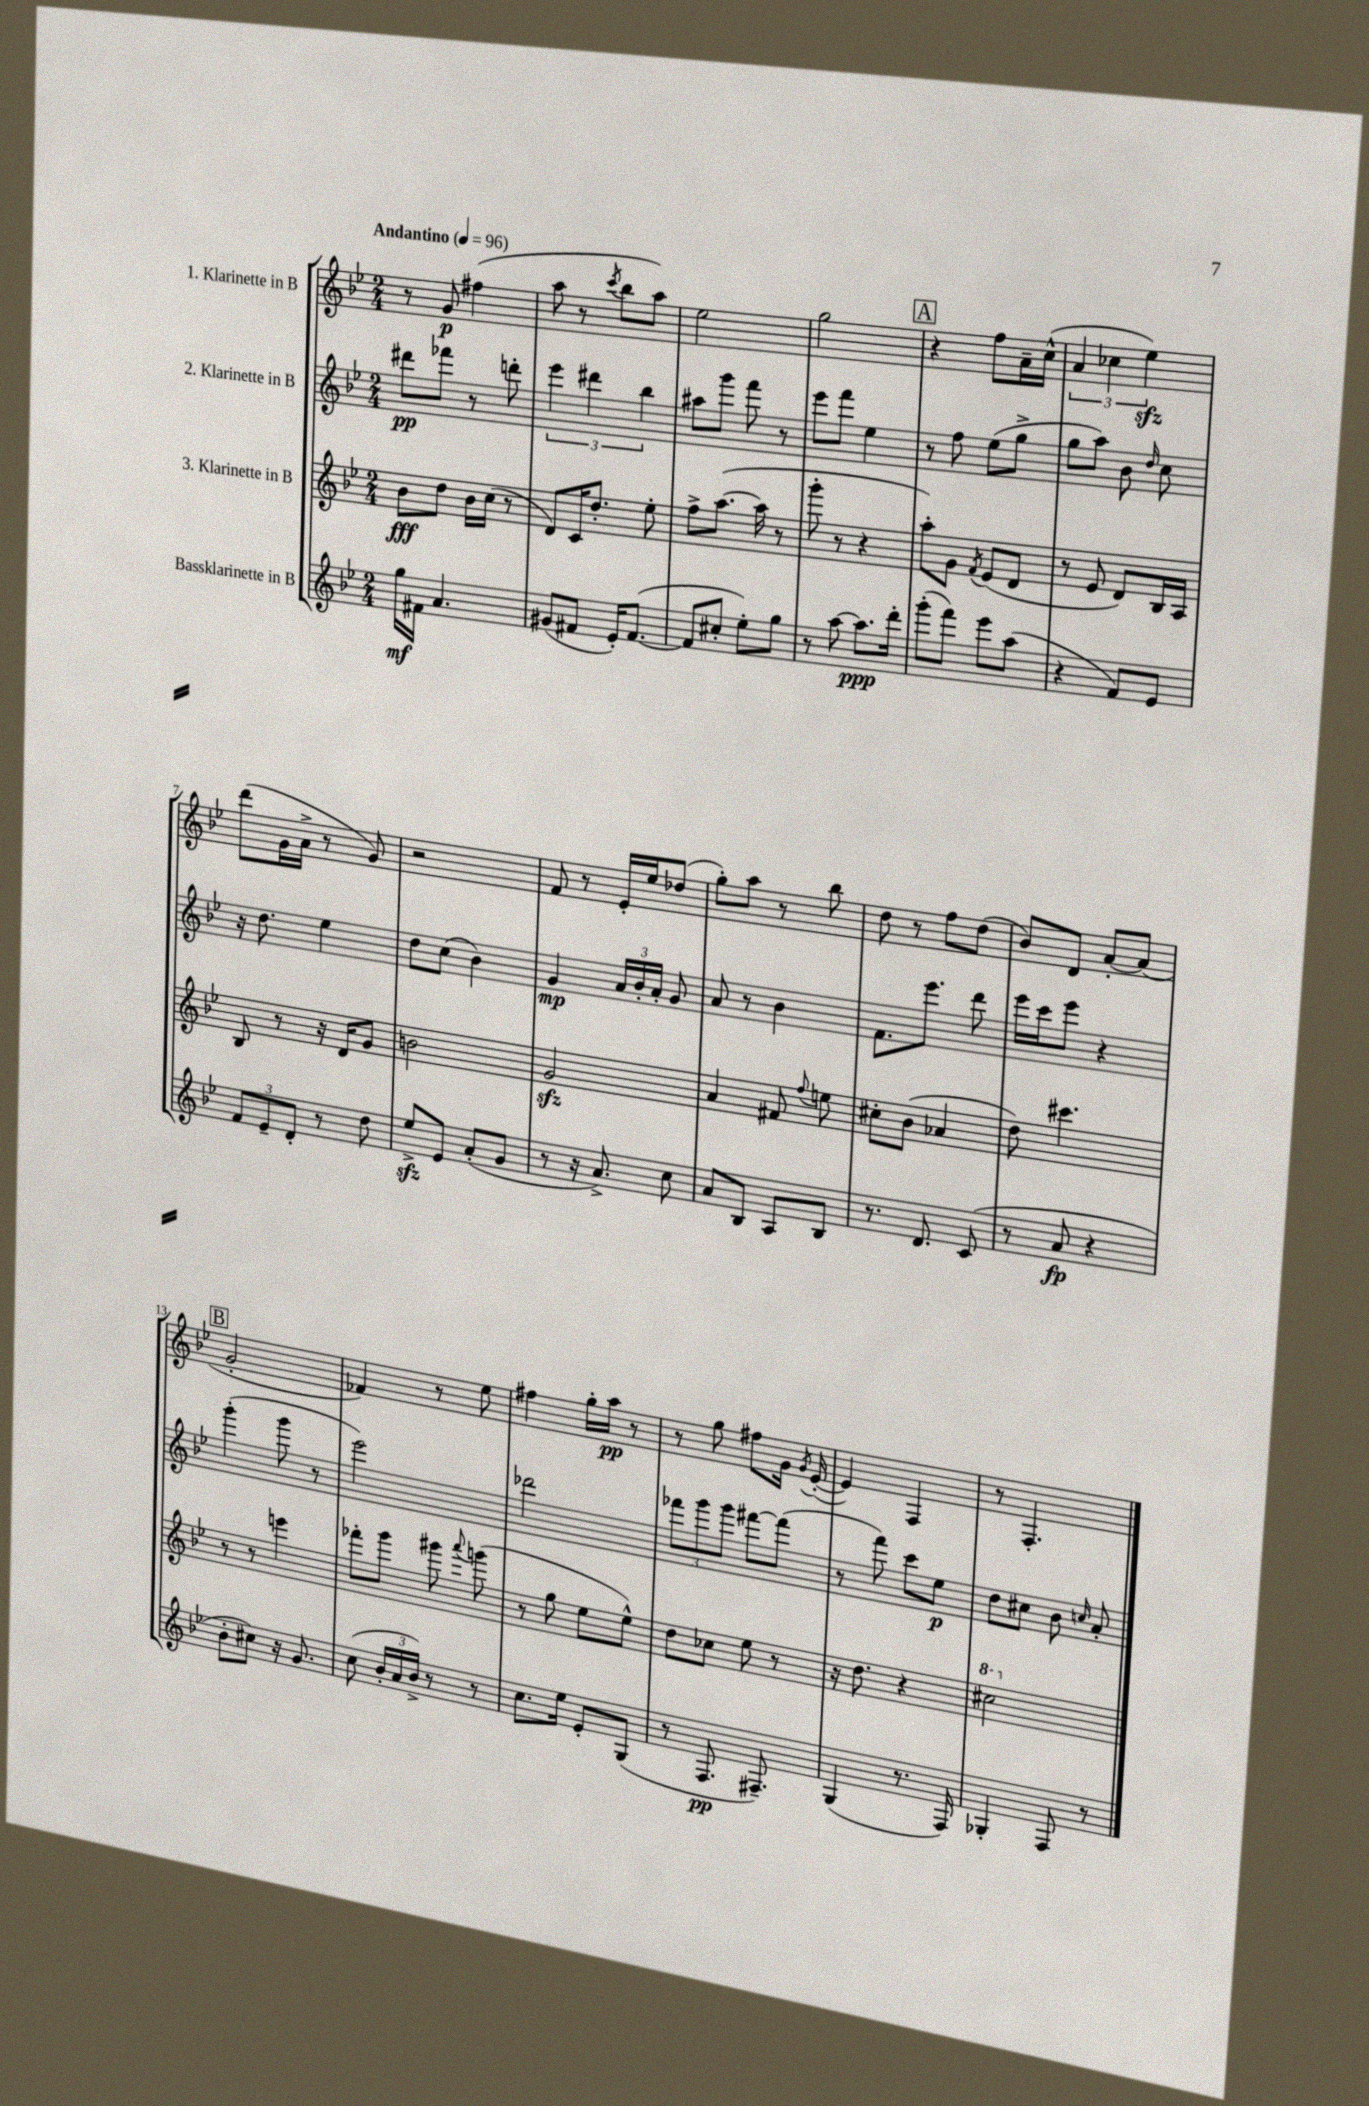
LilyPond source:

<<
\new StaffGroup <<
\new Staff = "s0" \with { instrumentName = "1. Klarinette in B" } {
    \clef treble \key bes \major \numericTimeSignature \time 2/4 \tempo "Andantino" 4 = 96
    \autoBeamOff r8 g'8\p fis''4( |
    a''8 r8 \acciaccatura { c'''8 } bes''8[ a''8]) |
    ees''2 |
    g''2 |
    \mark \markup { \box "A" } r4 f''8[ a'16-- c''16]-^( |
    \tuplet 3/2 { a'4 ces''4 ees''4\sfz) } |
    d'''8[( g'16 a'16]-> r8 g'8) |
    r2 |
    f'8 r8 ees'16[-. ees''16 des''8]( |
    g''8[-.) a''8] r8 bes''8 |
    d''8 r8 f''8[ d''8]( |
    bes'8[) d'8] a'8[~-. a'8]( |
    \mark \markup { \box "B" } g'2-. |
    fes'4) r8 ees''8 |
    fis''4 g''16[-. a''16]\pp r8 |
    r8 g''8 fis''8[ g'16] \acciaccatura { g'8 } ees'16~-.( |
    ees'4) f4 |
    r8 f4.-. \bar "|." |
}
\new Staff = "s1" \with { instrumentName = "2. Klarinette in B" } {
    \clef treble \key bes \major \numericTimeSignature \time 2/4
    \autoBeamOff dis'''8[\pp fes'''8] r8 d'''8-. |
    \tuplet 3/2 { ees'''4 dis'''4 bes''4 } |
    ais''8[ g'''8] f'''8 r8 |
    ees'''8[ f'''8] ees''4 |
    \mark \markup { \box "A" } r8 f''8 ees''8[( g''8]-> |
    g''8[ a''8]) bes'8 \grace { d''16 } c''8 |
    r16 d''8. ees''4 |
    d''8[ c''8]( bes'4) |
    g'4\mp \tuplet 3/2 { a'16[ bes'16-. a'16]-. } g'8 |
    a'8 r8 bes'4 |
    f'8.[ ees'''8.] d'''8 |
    ees'''16[ c'''16 ees'''8] r4 |
    \mark \markup { \box "B" } g'''4-.( g'''8 r8 |
    ees'''2) |
    des'''2 |
    \tuplet 3/2 { fes'''8[ g'''8 g'''8] } fis'''8[~ fis'''8]( |
    r8 f'''8) c'''8[ ees''8]\p |
    d''8[ cis''8] bes'8 \grace { c''16 } a'8-. \bar "|." |
}
\new Staff = "s2" \with { instrumentName = "3. Klarinette in B" } {
    \clef treble \key bes \major \numericTimeSignature \time 2/4
    \autoBeamOff bes'8[\fff d''8] bes'16[ c''16]( r8 |
    d'8[) c'16 d''8.]-. ees''8-. |
    f''8[-> a''8.]~( a''16 r8 |
    g'''8-. r8 r4 |
    \mark \markup { \box "A" } a''8[-.) g'8] \acciaccatura { f'8 } ees'8[( d'8] |
    r8 ees'8 d'8[) bes16 a16] |
    bes8 r8 r16 d'16[ g'8] |
    b'2 |
    g'2\sfz |
    a'4 fis'8 \appoggiatura { f''8 } e''8 |
    cis''8[-. bes'8]( aes'4 |
    d''8) cis'''4. |
    \mark \markup { \box "B" } r8 r8 e'''4 |
    fes'''8[-. g'''8] gis'''8 \appoggiatura { a'''8 } g'''8( |
    r8 g''8 ees''8[ ees''8]-^) |
    d''8[ ces''8] ees''8 r8 |
    r16 d''8. r4 |
    \ottava #1 cis'''2 \ottava #0 \bar "|." |
}
\new Staff = "s3" \with { instrumentName = "Bassklarinette in B" } {
    \clef treble \key bes \major \numericTimeSignature \time 2/4
    \autoBeamOff g''16[\mf fis'16] a'4. |
    gis'8[( fis'8] ees'16[-.) fis'8.]~( |
    fis'8[ cis''8]-. ees''8[-.) g''8] |
    r8 a''8~ a''8.[\ppp d'''16]-. |
    \mark \markup { \box "A" } g'''8[-.( f'''8]) ees'''8[ a''8]( |
    r4 f'8[) ees'8] |
    \tuplet 3/2 { f'8[ ees'8-- d'8]-. } r8 d''8 |
    ees''8[->\sfz ees'8] a'8[-.( g'8] |
    r8 r16 a'8.->) c''8 |
    a'8[ bes8] a8[ bes8] |
    r8. d'8. c'8( |
    r8 a'8\fp r4 |
    \mark \markup { \box "B" } bes'8[-. cis''8]) r16 g'8. |
    c''8( \tuplet 3/2 { bes'16[-. a'16 bes'16]->) } r8 r8 |
    c''8.[ ees''16] ees'8[-. g8]( |
    r8 f8.\pp fis8.--) |
    g4( r8. f16) |
    ges4-. f8 r8 \bar "|." |
}
>>
>>
